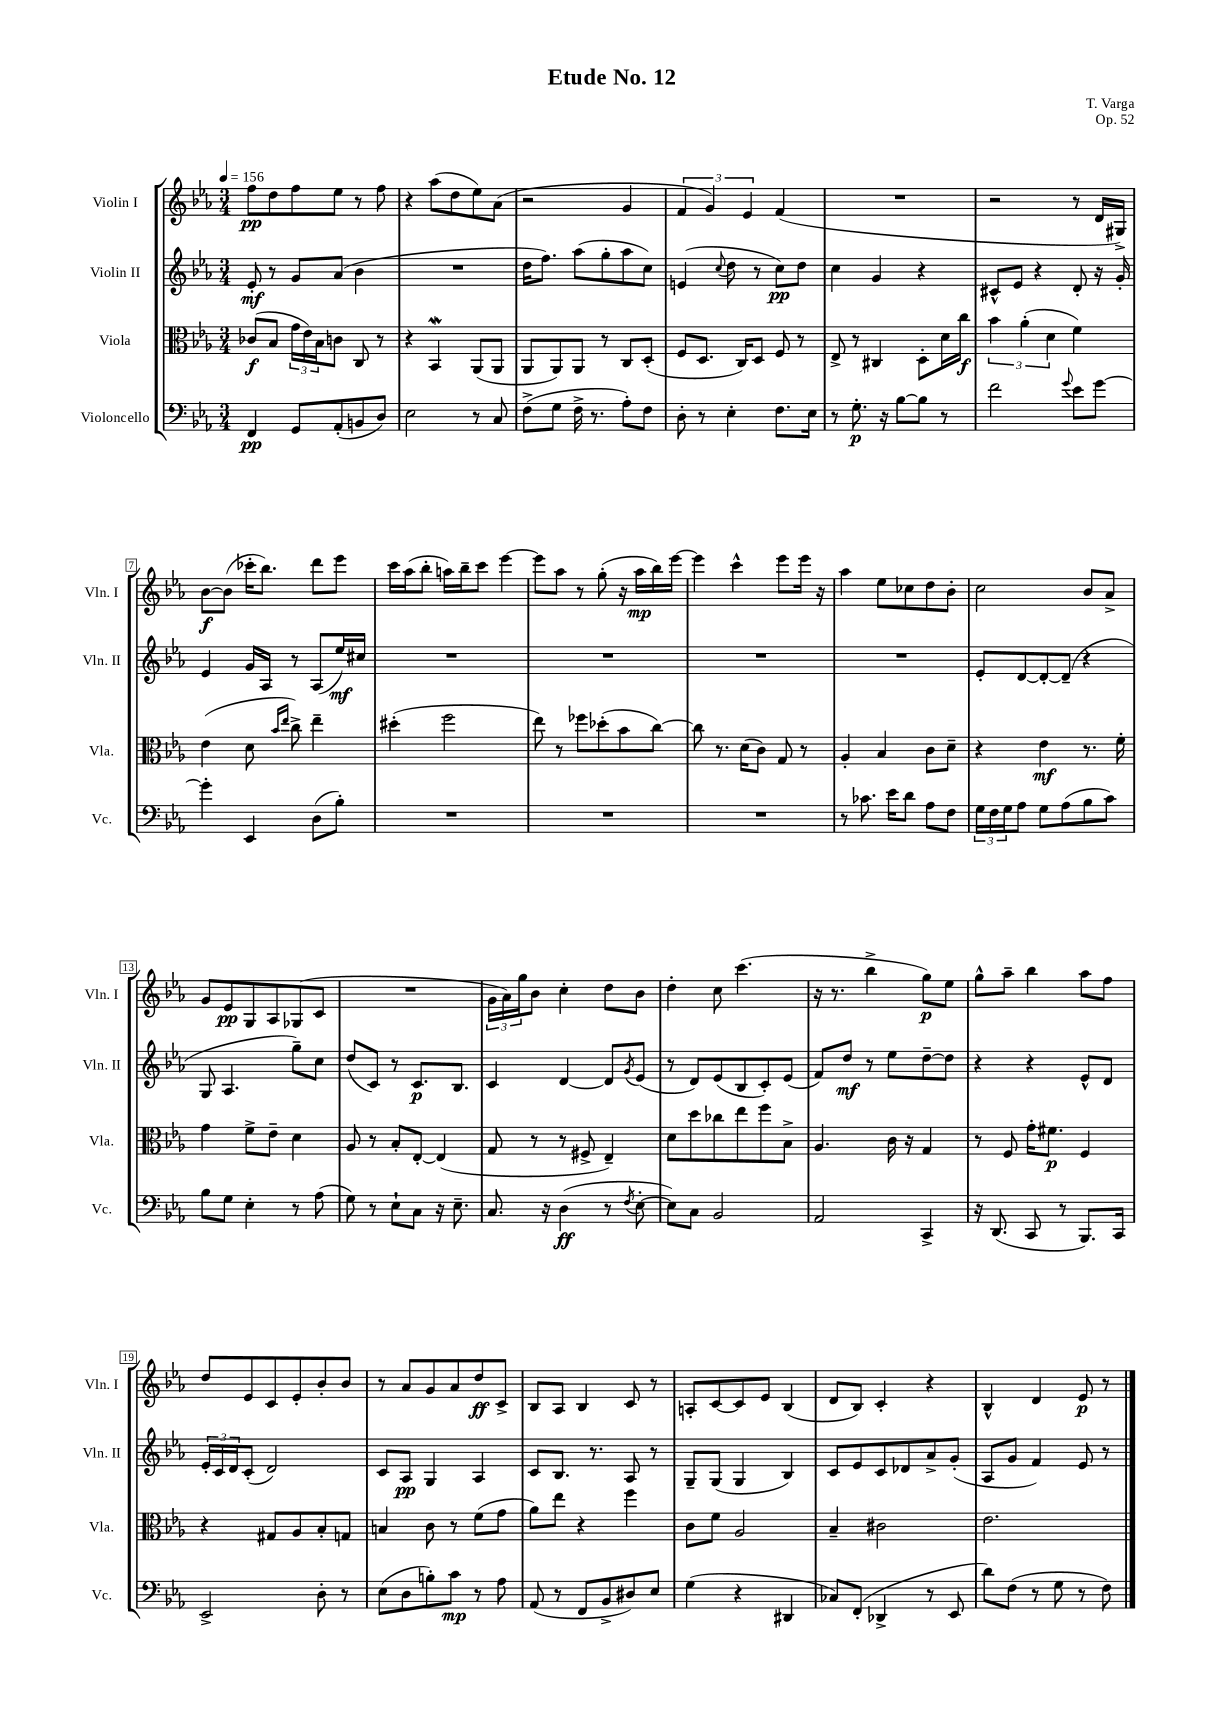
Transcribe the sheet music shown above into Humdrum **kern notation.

**kern	**kern	**kern	**kern
*staff4	*staff3	*staff2	*staff1
*clefF4	*clefC3	*clefG2	*clefG2
*k[b-e-a-]	*k[b-e-a-]	*k[b-e-a-]	*k[b-e-a-]
*M3/4	*M3/4	*M3/4	*M3/4
*MM156	*MM156	*MM156	*MM156
4FF	(8c-	8e-'	8ff
.	8B-	8r	8dd
8GG	24g	8g	8ff
.	24e-)	.	.
.	24B-	.	.
(8AA-'	8c	(8a-	8ee-
8BB	8C	4b-	8r
8D)	8r	.	8ff
=	=	=	=
2E-	4r	2.r	4r
.	4BB-	.	(8aa-
.	.	.	8dd
8r	(8AA-	.	8ee-)
8C	8AA-	.	(8a-
=	=	=	=
(8F^	8AA-	16dd	2r
.	.	8.ff)	.
8G	8AA-)	.	.
16F^	8AA-	(8aa-	.
8.r	.	.	.
.	8r	8gg'	.
8A-')	8C	8aa-	4g
8F	(8D'	8cc)	.
=	=	=	=
8D'	8F	(4e	6f
8r	8.D	.	.
.	.	.	6g)
.	.	8qqcc	.
4E-'	.	8dd	.
.	16C)	.	.
.	.	.	6e-
.	8D	8r	.
8.F	8F	8cc)	(4f
.	8r	8dd	.
16E-	.	.	.
=	=	=	=
8r	8E-^	4cc	2.r
8.G'	8r	.	.
.	4C#	4g	.
16r	.	.	.
[8B-	.	.	.
8B-]	8D'	4r	.
8r	16d	.	.
.	16cc	.	.
=	=	=	=
2f	6b-	8c#^^	2r
.	.	8e-	.
.	(6a-'	.	.
.	.	4r	.
.	6d	.	.
8qqg	.	.	.
8e-	4f)	8d'	8r
[8g	.	16r	16d
.	.	16g'	16G#^)
=	=	=	=
4g']	(4e-	4e-	[8b-
.	.	.	(8b-]
4EE-	8d	16g	16ccc-'
.	.	16A-	8.bb-)
.	16qqb-	.	.
.	16qqee-	.	.
.	8cc^)	8r	.
(8D	4ee-~	(8A-	8ddd
8B-')	.	16ee-)	8eee-
.	.	16cc#	.
=	=	=	=
2.r	(4dd#'	2.r	16ccc
.	.	.	(16aa-
.	.	.	8bb-'
.	2ff	.	16aa)
.	.	.	16bb-~
.	.	.	8ccc
.	.	.	[4eee-
=	=	=	=
2.r	8ee-)	2.r	8eee-]
.	8r	.	8aa-
.	8ff-	.	8r
.	(8dd-'	.	(8gg'
.	8b-	.	16r
.	.	.	16aa-
.	[8cc)	.	16bb-)
.	.	.	[16eee-
=	=	=	=
2.r	8cc]	2.r	4eee-]
.	8.r	.	.
.	.	.	4ccc^^
.	(16d	.	.
.	8c)	.	.
.	8G	.	8eee-
.	8r	.	16eee-
.	.	.	16r
=	=	=	=
8r	4A-'	2.r	4aa-
8.c-	.	.	.
.	4B-	.	8ee-
16e-	.	.	.
8d	.	.	8cc-
8A-	8c	.	8dd
8F	8d~	.	8b-'
=	=	=	=
24G	4r	8e-'	2cc
24F	.	.	.
24G	.	.	.
8A-	.	[8d	.
8G	4e-	8d'_	.
(8A-	.	(8d~]	.
8B-	8.r	4r	8b-
8c)	.	.	8a-^
.	16f'	.	.
=	=	=	=
8B-	4g	8G	8g
8G	.	4.A-	8e-
4E-'	8f^	.	8G
.	8e-~	.	8A-
8r	4d	8gg~)	(8G-
(8A-	.	8cc	8c
=	=	=	=
8G)	8A-	(8dd	2.r
8r	8r	8c)	.
8E-`	8B-'	8r	.
8C	[8E-'	8.c	.
16r	(4E-]	.	.
8.E-~	.	8.B-	.
=	=	=	=
8.C	8G	4c	24g
.	.	.	24a-)
.	.	.	24gg
.	8r	.	8b-
16r	.	.	.
(4D	8r	[4d	4cc'
.	8F#^	.	.
8r	4E-~)	8d]	8dd
8qF	.	8qg	.
[8E-'	.	(8e-	8b-
=	=	=	=
8E-])	8d	8r	4dd'
8C	8dd	8d)	.
2BB-	8cc-	(8e-	8cc
.	8ee-	8B-	(4.ccc
.	8ff	8c')	.
.	8B-^	(8e-	.
=	=	=	=
2AA-	4.A-	8f)	16r
.	.	.	8.r
.	.	8dd	.
.	.	8r	4bb-^
.	16c	8ee-	.
.	16r	.	.
4CC^	4G	[8dd~	8gg)
.	.	8dd]	8ee-
=	=	=	=
16r	8r	4r	8gg^^
(8.DD	.	.	.
.	8F	.	8aa-~
8CC	16g'	4r	4bb-
.	8.f#	.	.
8r	.	.	.
8.BBB-)	4F	8e-^^	8aa-
.	.	8d	8ff
16CC	.	.	.
=	=	=	=
2EE-^	4r	24e-'	8dd
.	.	24c	.
.	.	24d	.
.	.	(8c'	8e-
.	8G#	2d)	8c
.	8A-	.	8e-'
8D'	8B-'	.	8b-'
8r	8G	.	8b-
=	=	=	=
(8E-	4B	8c	8r
8D	.	8A-	8a-
8B')	8c	4G	8g
8c	8r	.	8a-
8r	(8f	4A-	8dd
8A-	8g	.	8c^
=	=	=	=
(8AA-	8a-)	8c	8B-
8r	8ee-	8.B-	8A-
8FF	4r	.	4B-
.	.	8.r	.
8BB-^	.	.	.
8D#)	4ff	8A-	8c
8E-	.	8r	8r
=	=	=	=
(4G	8c	8G~	8A'
.	8f	(8G	[8c
4r	2A-	4G	8c]
.	.	.	8e-
4DD#	.	4B-)	(4B-
=	=	=	=
8C-)	4B-~	8c	8d
(8FF'	.	8e-	8B-)
4DD-^	2c#	8c	4c'
.	.	8d-	.
8r	.	8a-^	4r
8EE-	.	(8g'	.
=	=	=	=
8d)	2.e-	8A-	4B-^^
(8F	.	8g	.
8r	.	4f)	4d
8G	.	.	.
8r	.	8e-	8e-
8F)	.	8r	8r
==	==	==	==
*-	*-	*-	*-
